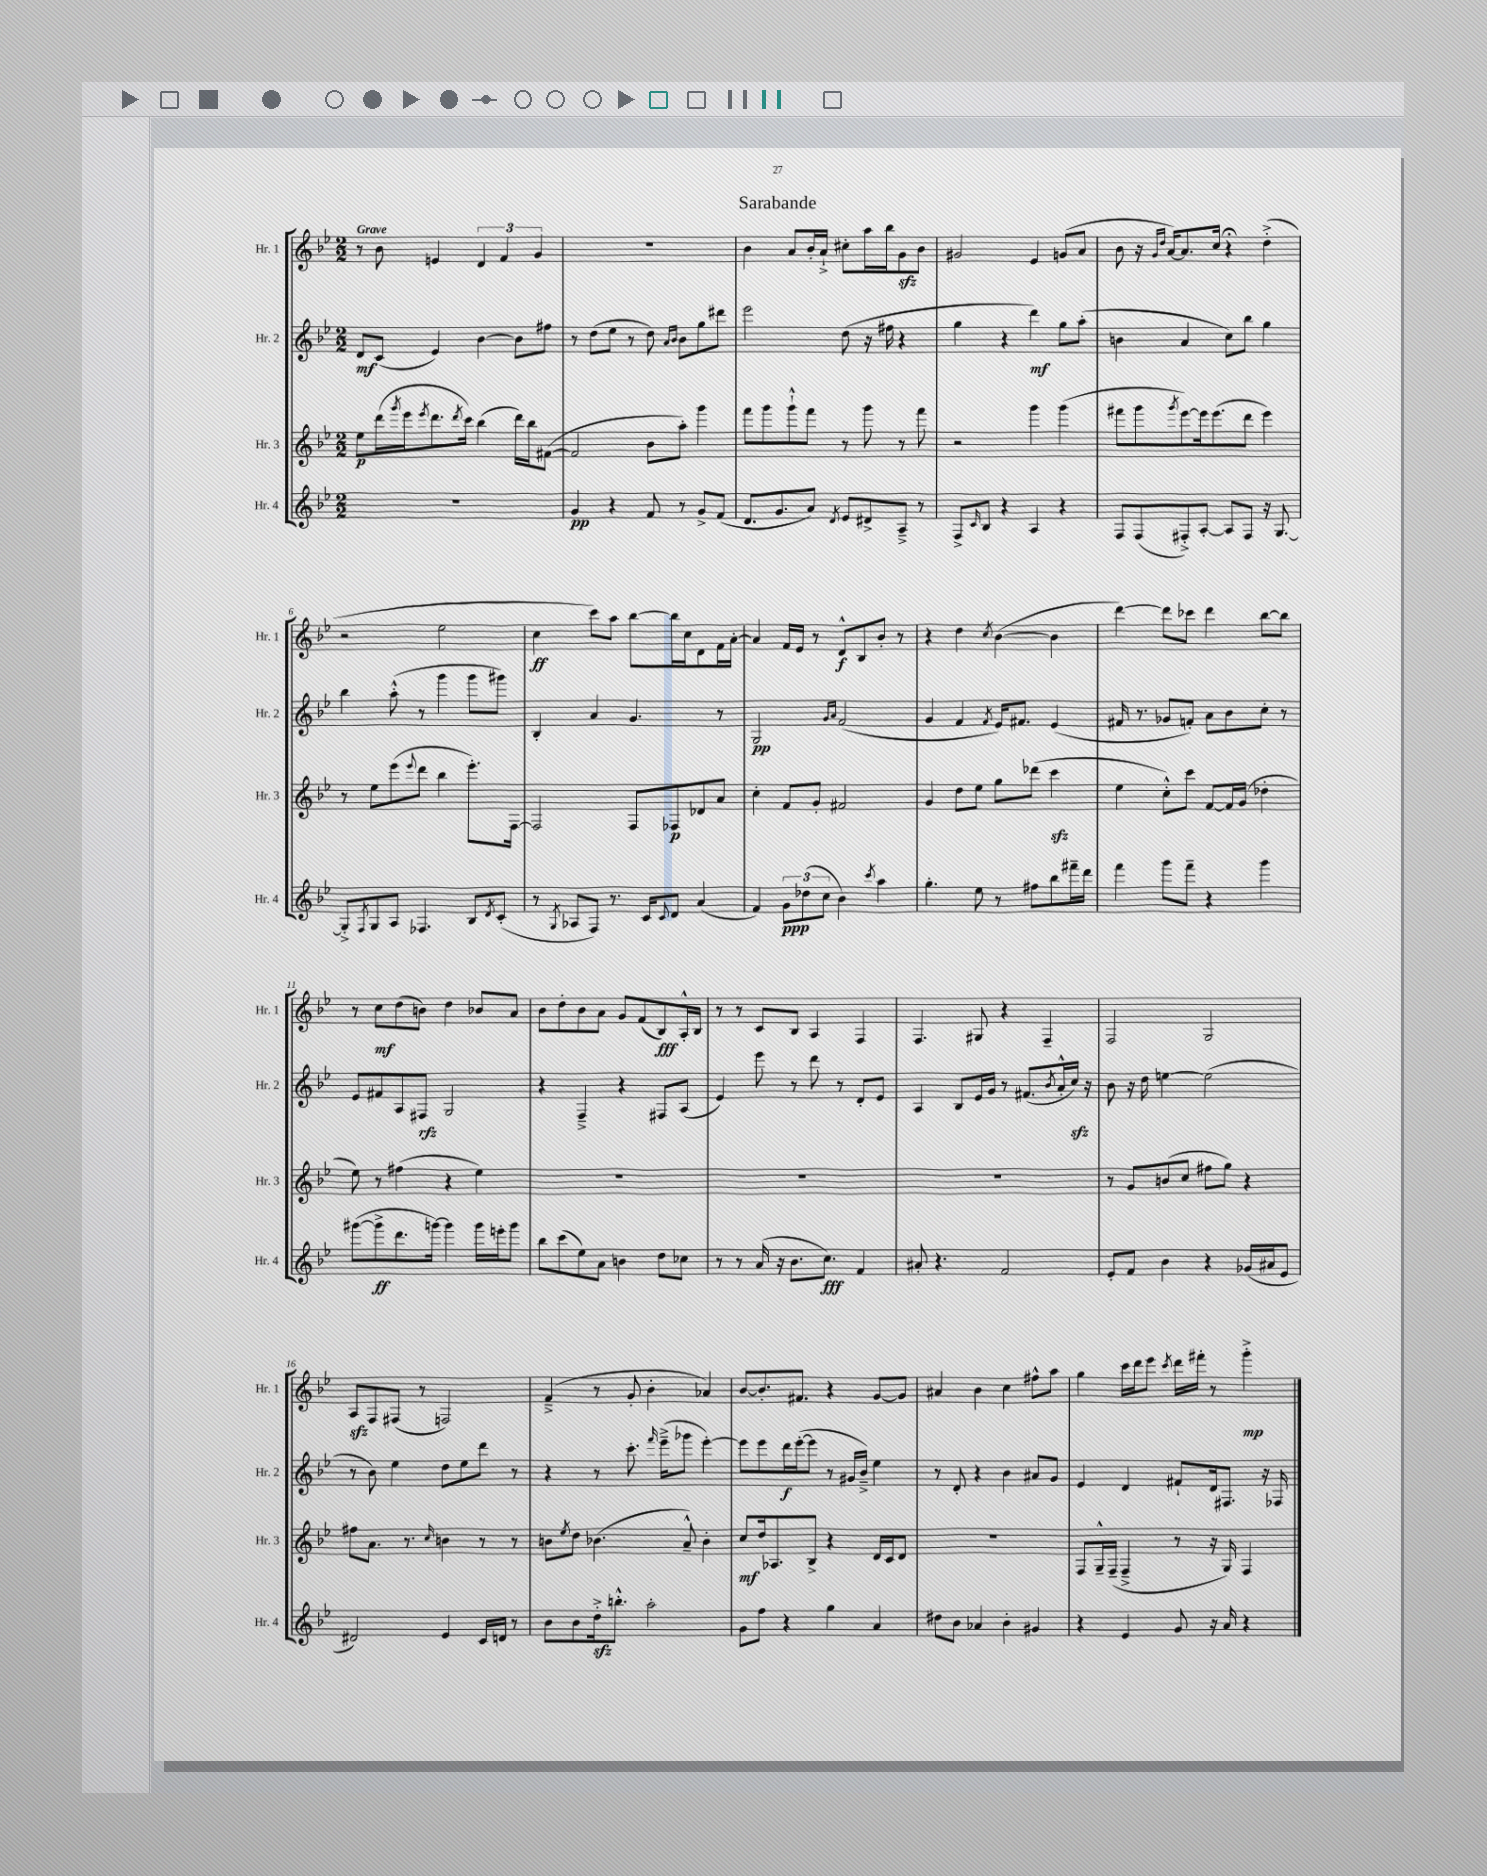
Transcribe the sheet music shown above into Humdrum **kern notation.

**kern	**kern	**kern	**kern
*staff4	*staff3	*staff2	*staff1
*clefG2	*clefG2	*clefG2	*clefG2
*k[b-e-]	*k[b-e-]	*k[b-e-]	*k[b-e-]
*M2/2	*M2/2	*M2/2	*M2/2
1r	8ee-	8d	8r
.	(16ddd	(8c	8b-
.	8qggg	.	.
.	16eee-	.	.
.	8qeee-	.	.
.	8.ddd	4e-)	4e
.	8qddd	.	.
.	16ccc)	.	.
.	(4bb-	[4b-	6d
.	.	.	6f
.	16ddd)	8b-]	.
.	16bb-	.	.
.	.	.	6g
.	([8f#	8ff#	.
=	=	=	=
4g	2f#]	8r	1r
.	.	(8dd	.
4r	.	8ee-	.
.	.	8r	.
8f	8b-	8dd)	.
.	.	16qqa	.
.	.	16qqb-	.
8r	8aa')	8b-	.
8g^	4ggg	8gg	.
(8f	.	8ddd#	.
=	=	=	=
8.d	8fff	2eee-	4b-
.	8ggg	.	.
8.g	.	.	.
.	8ggg`^^	.	8a
8a)	8fff	.	16b-'
.	.	.	16a`^
8qd	.	.	.
8e-	8r	(8dd	8cc#'
8d#^	8ggg	16r	16aa
.	.	16ff#	16bb-
8A~^	8r	4r	8g
8r	8fff	.	8b-
=	=	=	=
8F^	2r	4gg	2g#
16qqc	.	.	.
8B-	.	.	.
4r	.	4r	.
4A	4ggg	4ddd)	4e-
4r	(4ggg	8gg	(8g
.	.	(8aa'	8a
=	=	=	=
8F	8fff#	4b	8b-
(8F	8ggg	.	16r
.	.	.	16qqg
.	.	.	16qqdd
.	.	.	[16a)
.	8qggg	.	.
8F#'^)	[8eee-)	4a	8.a]
[8A'	16eee-]	.	.
.	(8.eee-	.	16cc
8A]	.	8cc)	4r;
8F#	8ddd	8bb-	.
16r	4eee-)	4gg	(4dd'^
[8.G	.	.	.
=	=	=	=
8G'^]	8r	4bb-	2r
8qF	.	.	.
8G	8ee-	.	.
8A	(8eee-	(8aa'^^	.
.	8qqeee-	.	.
4.F-	8ddd	8r	.
.	4bb-	4ggg	2ee-
8B-	8.eee-')	8ggg	.
8qd	.	.	.
(8c'	.	8ggg#)	.
.	[16F	.	.
=	=	=	=
8r	2F]	4B-'	4cc
8qG	.	.	.
8A-	.	.	.
8F)	.	4a	8ccc)
8.r	.	.	8aa
.	8F	4.g	[8bb-
16c	.	.	.
8qqc	.	.	.
8d	8F-	.	16bb-]
.	.	.	16cc
(4a	8d-	.	8d
.	8a	8r	16f
.	.	.	[16a'
=	=	=	=
4f)	4cc'	2G	4a]
12g	8f	.	16f
.	.	.	16e-
(12dd-	.	.	.
.	8g'	.	8r
12cc	.	.	.
.	.	16qqg	.
.	.	16qqa	.
4b-)	2f#	(2f	8d^^
.	.	.	8B-
8qccc	.	.	.
4aa	.	.	8b-'
.	.	.	8r
=	=	=	=
4.gg'	4g	4g	4r
.	8dd	4f	4dd
8ee-	8ee-	.	.
.	.	8qf	8qcc
8r	8gg	16e-)	([4b-
.	.	8.f#	.
8ff#	(8ddd-	.	.
8bb-	4ccc	(4e-	4b-]
16fff#~	.	.	.
16ddd	.	.	.
=	=	=	=
4fff	4ee-	16f#	[4ddd)
.	.	8.r	.
8ggg	8cc'^^)	8g-	8ddd]
8fff~	8ccc	8f')	8ccc-
4r	[8f	8a	4ddd
.	16f]	8b-	.
.	(16g	.	.
4ggg	4dd-'	8cc'	[8bb-
.	.	8r	8bb-]
=	=	=	=
([8ggg#	8ee-)	8e-	8r
8ggg#^]	8r	8f#	8cc
8.ddd	(4ff#	8A	(8dd
.	.	8F#	8b)
[16ggg)	.	.	.
4ggg]	4r	2G	4dd
16ggg	4ee-)	.	8b-
16eee'	.	.	.
8ggg	.	.	8a
=	=	=	=
8bb-	1r	4r	8b-
(8ccc	.	.	8dd'
8ee-)	.	4F~^	8b-
8a	.	.	8a
4b	.	4r	8g
.	.	.	(8f
8dd	.	8F#	8B-)
8cc-	.	(8A	16A'^^
.	.	.	16B-
=	=	=	=
8r	1r	4e-)	8r
8r	.	.	8r
(16a	.	8eee-	8c
16r	.	.	.
8.b-	.	8r	8B-
.	.	8ddd	4A
8.cc)	.	.	.
.	.	8r	.
4f	.	8d'	4F
.	.	8e-	.
=	=	=	=
8a#'	1r	4A	4.F
4.r	.	.	.
.	.	8B-	.
.	.	16e-	8G#
.	.	16g	.
2f	.	8r	4r
.	.	(8.f#	.
.	.	.	4F~
.	.	8qb-	.
.	.	16a'^^	.
.	.	16cc)	.
.	.	16r	.
=	=	=	=
8e-'	8r	8b-	2F
8f	8g	16r	.
.	.	16dd	.
4b-	(8b	[4ee	.
.	8cc	.	.
4r	8ff#	(2ee]	2G
.	8gg)	.	.
(16g-	4r	.	.
16a#	.	.	.
8e-	.	.	.
=	=	=	=
2d#)	8ff#	8r	8A
.	8.a	8b-)	8F
.	.	4ee-	(8F#
.	8.r	.	.
.	.	.	8r
.	16qqcc	.	.
4e-	4b	8dd	2F)
.	.	8ee-	.
16c	8r	8ddd	.
16d	.	.	.
8r	8r	8r	.
=	=	=	=
8b-	8b	4r	(4f~^
.	8qee-	.	.
8b-	8dd	.	.
16dd'^	(4.b-	8r	8r
8.bb'^^	.	.	.
.	.	8.ccc'	8g'
2aa'	.	.	4b-'
.	.	16qqfff	.
.	.	(16eee-~^	.
.	8a~^^)	8ggg-	.
.	4b-'	[4eee-')	4a-)
=	=	=	=
8g	8cc	8eee-]	[8b-
8ff	16dd	8eee-	8.b-']
.	8.A-	.	.
4r	.	16ddd	.
.	.	([16eee-'	8.f#
.	8B-^	8eee-]	.
4gg	4r	8r	4r
.	.	16g#	.
.	.	16b-~^)	.
4a	16d	4ee-	[8g
.	16c	.	.
.	8d	.	8g]
=	=	=	=
8dd#	1r	8r	4a#
8b-	.	8d'	.
4a-	.	4r	4b-
4b-'	.	4b-	4cc
4g#	.	8a#	8ff#^^
.	.	8g	8aa
=	=	=	=
4r	8F	4e-	4gg
.	16G~^^	.	.
.	(16F~	.	.
4e-	4F~^	4d	16ccc
.	.	.	16ddd
.	.	.	8eee-
.	.	.	8qccc
8g	8r	8f#`	16ddd
.	.	.	16fff#'
16r	16r	16d	8r
16a	16G)	8.F#	.
4r	4F	.	4ggg'^
.	.	16r	.
.	.	16F-	.
==	==	==	==
*-	*-	*-	*-
